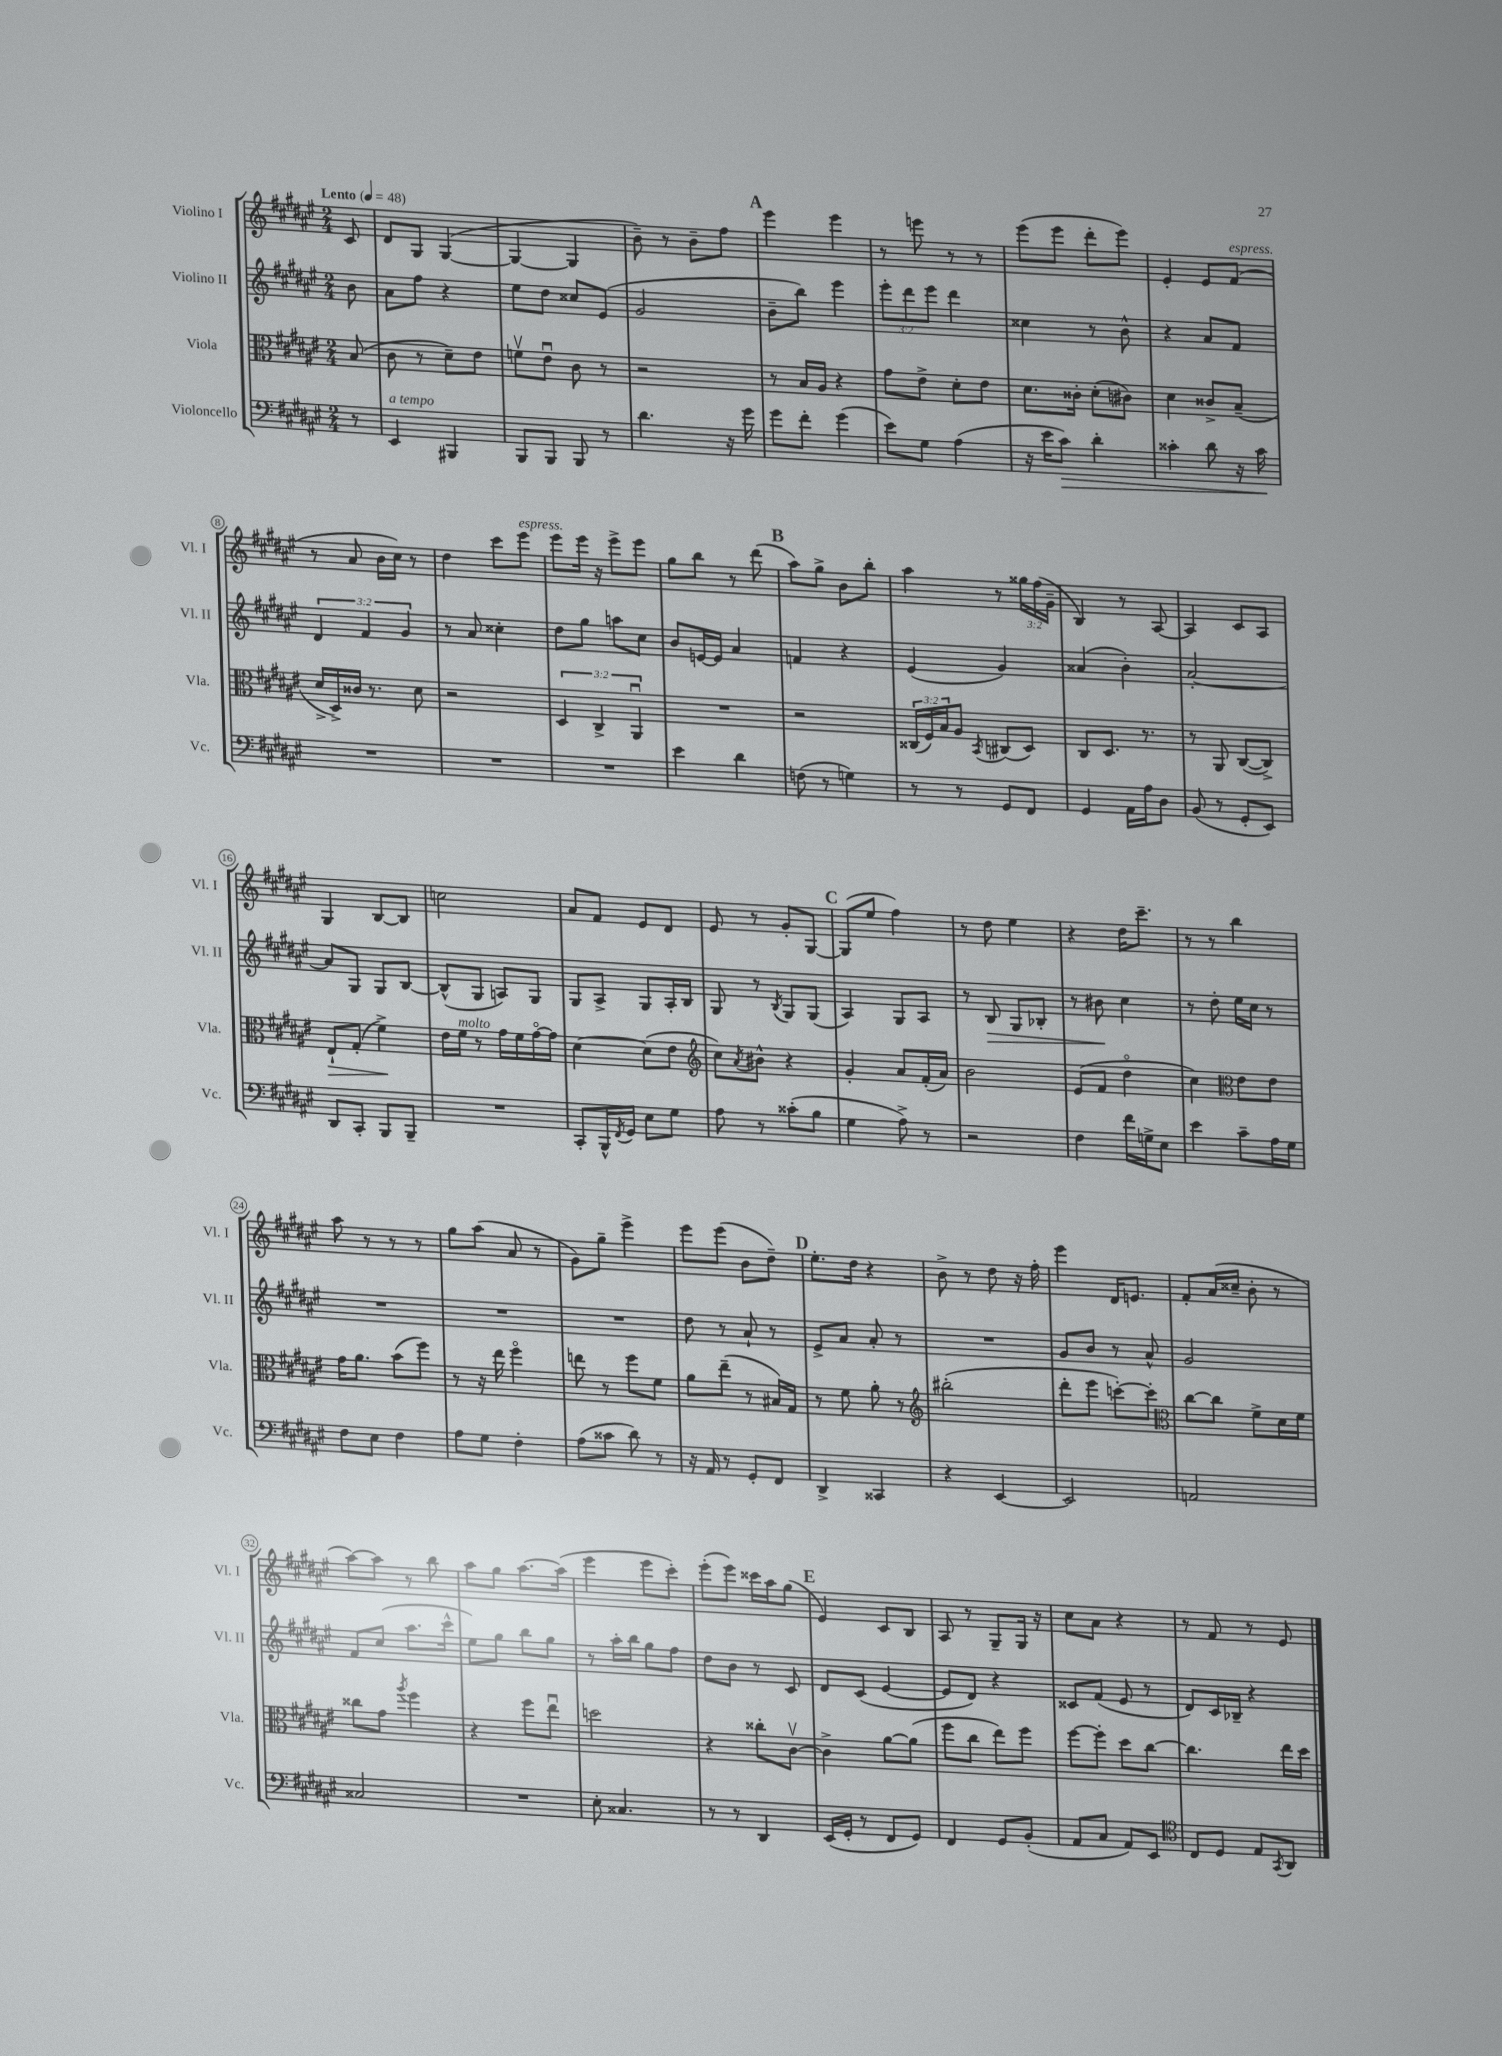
<<
\new StaffGroup <<
\new Staff = "s0" \with { instrumentName = "Violino I" shortInstrumentName = "Vl. I" } {
    \clef treble \key fis \major \numericTimeSignature \time 2/4 \override Staff.TupletNumber.text = #tuplet-number::calc-fraction-text \partial 8 \tempo "Lento" 4 = 48
    cis'8 |
    dis'8 gis8 gis4~( |
    gis4~ gis4 |
    b'8--) r8 b'8-- fis''8 |
    \mark \markup { \bold "A" } eis'''4 eis'''4 |
    r8 e'''8 r8 r8 |
    eis'''8( eis'''8 dis'''8-. eis'''8) |
    eis'4-. eis'8 fis'8^\markup { \italic "espress." }( |
    r8 ais'8 b'16 cis''16) r8 |
    dis''4 cis'''8 eis'''8^\markup { \italic "espress." } |
    eis'''8 eis'''16 r16 eis'''8-> eis'''8 |
    gis''8 b''8 r8 dis'''8( |
    \mark \markup { \bold "B" } ais''8) gis''8-> b'8 b''8-. |
    ais''4 r8 \tuplet 3/2 { gisis''16 fis''16( gis'16-- } |
    b4) r8 ais8~ |
    ais4 cis'8 ais8 |
    gis4 b8~ b8 |
    c''2 |
    ais'8 fis'8 eis'8 dis'8 |
    eis'8 r8 gis'8-. gis8~ |
    \mark \markup { \bold "C" } gis8( eis''8 fis''4) |
    r8 dis''8 eis''4 |
    r4 dis''16 cis'''8.-- |
    r8 r8 b''4 |
    ais''8 r8 r8 r8 |
    gis''8 ais''8( ais'8 r8 |
    gis'8) gis''8-- eis'''4-> |
    eis'''8 eis'''8( b'8 dis''8--) |
    \mark \markup { \bold "D" } eis''8.-. dis''16 r4 |
    b'8-> r8 dis''8 r16 fis''16-. |
    eis'''4 dis'16 e'8. |
    fis'8-. ais'16( cisis''16-- b'8-. r8 |
    ais''8~) ais''8 r8 b''8 |
    ais''8 gis''8 ais''8.~ ais''16( |
    eis'''4 eis'''8 cis'''8-.) |
    eis'''8-.( eis'''8) cisis'''16 ais''16 gis''8( |
    \mark \markup { \bold "E" } eis'4) cis'8 b8 |
    ais8 r8 gis8-- gis16 r16 |
    cis''8 ais'8 r4 |
    r8 fis'8 r8 eis'8 \bar "|." |
}
\new Staff = "s1" \with { instrumentName = "Violino II" shortInstrumentName = "Vl. II" } {
    \clef treble \key fis \major \numericTimeSignature \time 2/4 \override Staff.TupletNumber.text = #tuplet-number::calc-fraction-text \partial 8
    b'8 |
    ais'8 fis''8 r4 |
    eis''8 dis''8 cisis''8 eis'8( |
    gis'2 |
    \mark \markup { \bold "A" } b'8-- b''8) eis'''4 |
    \tuplet 3/2 { eis'''8-. dis'''8 eis'''8 } dis'''4 |
    cisis''4 r8 b'8-^ |
    r4 ais'8 fis'8 |
    \tuplet 3/2 { dis'4 fis'4 gis'4 } |
    r8 ais'8 cisis''4-. |
    dis''8 gis''8 a''8 cis''8 |
    b'8 e'16~ e'16 ais'4 |
    \mark \markup { \bold "B" } f'4 r4 |
    eis'4( gis'4) |
    aisis'4( b'4-.) |
    ais'2~-. |
    ais'8 gis8 gis8 b8~ |
    b8-^( gis8 a8) gis8 |
    gis8 ais8-> gis8 ais16-. b16 |
    gis8 r8 \acciaccatura { b8 } gis8 gis8( |
    \mark \markup { \bold "C" } ais4) gis8 ais8 |
    r8 b8\> gis8 bes8-. |
    r8 bis'8\! cis''4 |
    r8 dis''8-. eis''16 cis''16 r8 |
    R2 |
    R2 |
    R2 |
    dis''8 r8 ais'8-! r8 |
    \mark \markup { \bold "D" } eis'8-> ais'8 ais'8-. r8 |
    R2 |
    gis'8 b'8 r8 ais'8-^ |
    gis'2 |
    fis'8 cis''8( ais''8. cis'''16-^ |
    eis''8) gis''8 b''8 gis''8 |
    r8 ais''16-. b''16 gis''8 fis''8 |
    dis''8 b'8 r8 cis'8 |
    \mark \markup { \bold "E" } dis'8 cis'8( eis'4~ |
    eis'8 dis'8) r4 |
    cisis'8 fis'8( eis'8 r8 |
    dis'8) cis'16 bes16-- r4 \bar "|." |
}
\new Staff = "s2" \with { instrumentName = "Viola" shortInstrumentName = "Vla." } {
    \clef alto \key fis \major \numericTimeSignature \time 2/4 \override Staff.TupletNumber.text = #tuplet-number::calc-fraction-text \partial 8
    b8( |
    cis'8 r8 dis'8--) eis'8 |
    f'8\upbow eis'8\downbow cis'8 r8 |
    r2 |
    \mark \markup { \bold "A" } r8 b16 ais16 r4 |
    gis'8 eis'8-> dis'8-. eis'8 |
    dis'8. cisis'16-. dis'8-.( cis'8) |
    dis'4 cisis'8-> b8--( |
    dis'16-> dis16->) cisis'16 r8. dis'8 |
    r2 |
    \tuplet 3/2 { dis4 cis4-> ais,4\downbow } |
    R2 |
    \mark \markup { \bold "B" } r2 |
    \tuplet 3/2 { cisis16( fis16) b16 } ais8 \acciaccatura { b,8 } cis8( dis8) |
    cis8 dis8. r8. |
    r8 ais,8 cis8~( cis8->) |
    eis8-!\> gis8-.( fis'4->\!) |
    eis'16 fis'16^\markup { \italic "molto" } r8 gis'16 fis'16 gis'16~\flageolet gis'16 |
    dis'4~ dis'8( eis'8 |
    \clef treble cis''8) \acciaccatura { ais'8 } bis'8-^ r4 |
    \mark \markup { \bold "C" } gis'4-. ais'8 fis'16-.( ais'16) |
    b'2 |
    eis'8( fis'8 dis''4\flageolet |
    cis''4) \clef alto eis'8 eis'8 |
    gis'16 ais'8. b'8( fis''8) |
    r8 r16 eis''16 fis''4\flageolet |
    e''8 r8 fis''8 fis'8 |
    ais'8 eis''8--( r8 bis16) gis16 |
    \mark \markup { \bold "D" } r8 fis'8 ais'8-. r8 |
    \clef treble bis''2-.( |
    dis'''8-. eis'''8 c'''8~-.) c'''8-. |
    \clef alto cis''8~ cis''8 fis'8-> dis'16 fis'16 |
    cisis''8 gis'8 \acciaccatura { ais''8 } fis''4 |
    r4 fis''8 eis''8\downbow |
    d''2 |
    r4 cisis''8-. cis'8~\upbow |
    \mark \markup { \bold "E" } cis'4-> ais'8~ ais'8( |
    fis''8 cis''8 eis''8) fis''8 |
    fis''8~ fis''8-. dis''8 cis''8~ |
    cis''4. eis''16 dis''16 \bar "|." |
}
\new Staff = "s3" \with { instrumentName = "Violoncello" shortInstrumentName = "Vc." } {
    \clef bass \key fis \major \numericTimeSignature \time 2/4 \partial 8
    r8 |
    eis,4^\markup { \italic "a tempo" } bis,,4 |
    b,,8 b,,8 b,,8 r8 |
    dis'4. r16 gis'16 |
    \mark \markup { \bold "A" } gis'8 fis'8-. gis'4( |
    eis'8) gis8 ais4( |
    r16 eis'16 cis'8\>) dis'4-. |
    cisis'4-. dis'8 r16 cisis'16\! |
    R2 |
    R2 |
    R2 |
    eis'4 dis'4 |
    \mark \markup { \bold "B" } f8( r8 g4) |
    r8 r8 gis,8 fis,8 |
    gis,4 ais,16 ais16 dis8 |
    b,8( r8 gis,8-. eis,8) |
    dis,8 cis,8-. b,,8 b,,8-- |
    R2 |
    cis,8-. b,,16-^ \acciaccatura { fis,8 } gis,16 eis8 gis8 |
    ais8 r8 cisis'8-.( b8 |
    \mark \markup { \bold "C" } gis4 ais8->) r8 |
    r2 |
    fis4 fis'16 g16-> eis8 |
    eis'4 cis'8-- ais16 gis16 |
    fis8 eis8 fis4 |
    ais8 gis8 fis4-. |
    ais8( cisis'8 dis'8) r8 |
    r16 ais,16 r8 gis,8-. fis,8 |
    \mark \markup { \bold "D" } dis,4-> cisis,4 |
    r4 eis,4~ |
    eis,2 |
    a,2 |
    cisis2 |
    R2 |
    eis8-. cisis4. |
    r8 r8 dis,4 |
    \mark \markup { \bold "E" } eis,16( gis,16-. r8 fis,8 gis,8) |
    fis,4 gis,8 b,8-.( |
    ais,8 cis8 ais,8) eis,8 |
    \clef tenor cis8 dis8 eis8 \acciaccatura { gis,8 } ais,8 \bar "|." |
}
>>
>>
\layout { \context { \Score \override BarNumber.stencil = #(make-stencil-circler 0.1 0.3 ly:text-interface::print) } }
